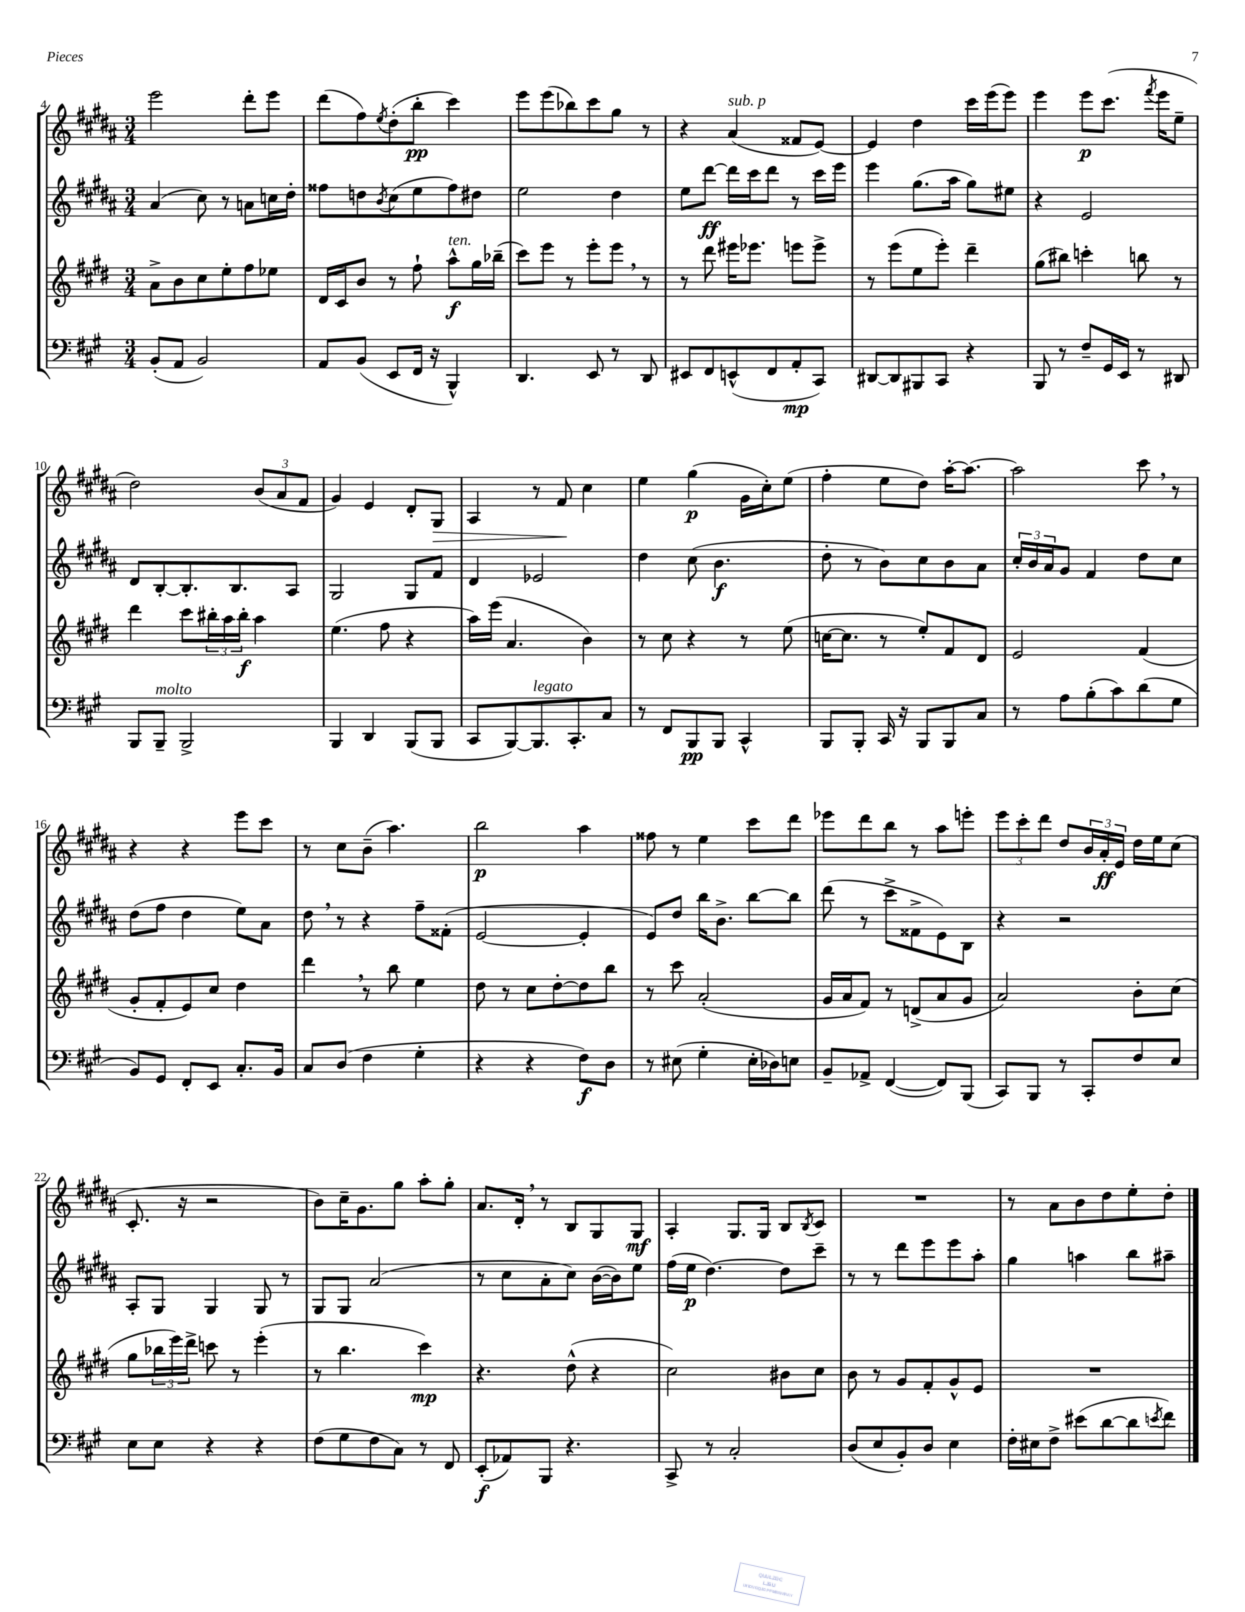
<<
\new StaffGroup <<
\new Staff = "s0" {
    \clef treble \key b \major \numericTimeSignature \time 3/4
    e'''2 dis'''8-. e'''8 |
    dis'''8( fis''8) \acciaccatura { e''8 } dis''8-.( b''8-.\pp cis'''4) |
    e'''8 e'''8( bes''8) cis'''8 gis''8 r8 |
    r4 ais'4^\markup { \italic "sub. p" }( fisis'8 e'8~) |
    e'4 dis''4 cis'''16 e'''16( e'''8) |
    e'''4 e'''8\p cis'''8.( \acciaccatura { fis'''8 } e'''16 e''8-- |
    dis''2) \tuplet 3/2 { b'8( ais'8 fis'8 } |
    gis'4) e'4 dis'8-. gis8\> |
    ais4 r8 fis'8\! cis''4 |
    e''4 gis''4\p( gis'16 cis''16-.) e''8( |
    fis''4-. e''8 dis''8) ais''16~-. ais''8.~ |
    ais''2 cis'''8 \breathe r8 |
    r4 r4 e'''8 cis'''8 |
    r8 cis''8 b'8--( ais''4.) |
    b''2\p ais''4 |
    fisis''8 r8 e''4 cis'''8 dis'''8 |
    ees'''8 dis'''8 b''8 r8 ais''8 e'''8-. |
    \tuplet 3/2 { e'''8 cis'''8-. dis'''8 } dis''8 \tuplet 3/2 { b'16 ais'16-.\ff e'16 } dis''16 e''16 cis''8( |
    cis'8.-. r16 r2 |
    b'8) cis''16-- gis'8. gis''8 ais''8-. gis''8-. |
    ais'8. dis'16-. \breathe r8 b8 gis8 gis8\mf |
    ais4-. gis8. gis16 b8 \acciaccatura { b8 } cis'8 |
    R2. |
    r8 ais'8 b'8 dis''8 e''8-. dis''8-. \bar "|." |
}
\new Staff = "s1" {
    \clef treble \key b \major \numericTimeSignature \time 3/4
    ais'4( cis''8) r8 a'8 c''16 dis''16-. |
    fisis''8 d''8 \acciaccatura { b'8 } cis''8( e''8 fisis''8) dis''8 |
    e''2 dis''4 |
    e''8 dis'''8~\ff dis'''16 cis'''16 dis'''8 r8 cis'''16 e'''16 |
    e'''4 gis''8.( ais''16 gis''8) eis''8 |
    r4 e'2 |
    dis'8 b8~-. b8.-. b8. ais8 |
    gis2 gis8 fis'8 |
    dis'4 ees'2 |
    dis''4 cis''8( b'4.\f |
    dis''8-. r8 b'8) cis''8 b'8 ais'8 |
    \tuplet 3/2 { cis''16-. b'16 ais'16 } gis'8 fis'4 dis''8 cis''8 |
    dis''8( fis''8 dis''4 e''8) ais'8 |
    dis''8 \breathe r8 r4 fis''8-- fisis'8-.( |
    e'2~ e'4-. |
    e'8) dis''8 b''16 b'8.-> b''8~ b''8 |
    dis'''8( r8 cis'''8-> fisis'8-> e'8) b8 |
    r4 r2 |
    ais8-. gis8 gis4 gis8 r8 |
    gis8 gis8 ais'2( |
    r8 cis''8 ais'8-. cis''8) b'16~( b'16) e''8 |
    fis''16( e''16\p dis''4.~) dis''8 cis'''8-- |
    r8 r8 dis'''8 e'''8 e'''8 ais''8-. |
    gis''4 a''4 b''8 ais''8-- \bar "|." |
}
\new Staff = "s2" {
    \clef treble \key e \major \numericTimeSignature \time 3/4
    a'8-> b'8 cis''8 e''8-. fis''8 ees''8 |
    dis'16 cis'16 b'8 r8 fis''8-! a''8-^\f^\markup { \italic "ten." } gis''16 bes''16--( |
    cis'''8) e'''8 r8 e'''8-. e'''8 \breathe r8 |
    r8 dis'''8 eis'''16 ees'''8. e'''8 e'''8-> |
    r8 e'''8( e''8 e'''8-.) dis'''4-- |
    gis''8( bis''8) c'''4-. b''8 r8 |
    dis'''4 cis'''8 \tuplet 3/2 { bis''16-. a''16 bis''16-.\f } a''4 |
    e''4.( fis''8 r4 |
    a''16) e'''16( a'4. b'4) |
    r8 cis''8 r4 r8 e''8( |
    c''16~ c''8. r8 e''8-.) fis'8 dis'8 |
    e'2 fis'4( |
    gis'8-. fis'8-. e'8) cis''8 dis''4 |
    dis'''4 \breathe r8 b''8 e''4 |
    dis''8 r8 cis''8 dis''8~-. dis''8 b''8 |
    r8 cis'''8 a'2-.( |
    gis'16 a'16 fis'8) r8 d'8->( a'8 gis'8 |
    a'2) b'8-. cis''8( |
    gis''8 \tuplet 3/2 { bes''16 e'''16) dis'''16-> } c'''8 r8 e'''4-.( |
    r8 b''4. cis'''4\mp) |
    r4. dis''8-^( r4 |
    cis''2) bis'8 cis''8 |
    b'8 r8 gis'8 fis'8-. gis'8-^ e'8 |
    R2. \bar "|." |
}
\new Staff = "s3" {
    \clef bass \key a \major \numericTimeSignature \time 3/4
    b,8-.( a,8 b,2) |
    a,8 b,8( e,8 fis,16 r16 b,,4-^) |
    d,4. e,8 r8 d,8 |
    eis,8 fis,8 e,8-^( fis,8 a,8-.\mp cis,8) |
    dis,8~ dis,8 bis,,8 cis,8 r4 |
    b,,8 r8 fis8-- gis,16 e,16 r8 dis,8 |
    b,,8 b,,8--^\markup { \italic "molto" } b,,2-> |
    b,,4 d,4 b,,8( b,,8 |
    cis,8 b,,8~) b,,8.^\markup { \italic "legato" } cis,8.-. cis8 |
    r8 fis,8 b,,8\pp b,,8 cis,4-^ |
    b,,8 b,,8-. cis,16 r16 b,,8 b,,8 cis8 |
    r8 a8 b8-.( cis'8) d'8( gis8 |
    b,8) gis,8 fis,8-. e,8 cis8.-. b,16 |
    cis8 d8( fis4 gis4-. |
    r4 r4 fis8\f) d8 |
    r8 eis8( gis4-. eis16-. des16) e8 |
    b,8-- aes,8-> fis,4~( fis,8) b,,8( |
    cis,8) b,,8 r8 cis,8-. fis8 e8 |
    e8 e8 r4 r4 |
    fis8( gis8 fis8 cis8) r8 fis,8 |
    e,8-.\f( aes,8) b,,8 r4. |
    cis,8-> r8 cis2-. |
    d8( e8 b,8-.) d8 e4 |
    fis16-. eis16 fis8-> eis'8( d'8~ d'8 \acciaccatura { e'8 } fis'8) \bar "|." |
}
>>
>>
\layout { \context { \Score currentBarNumber = #4 } }
